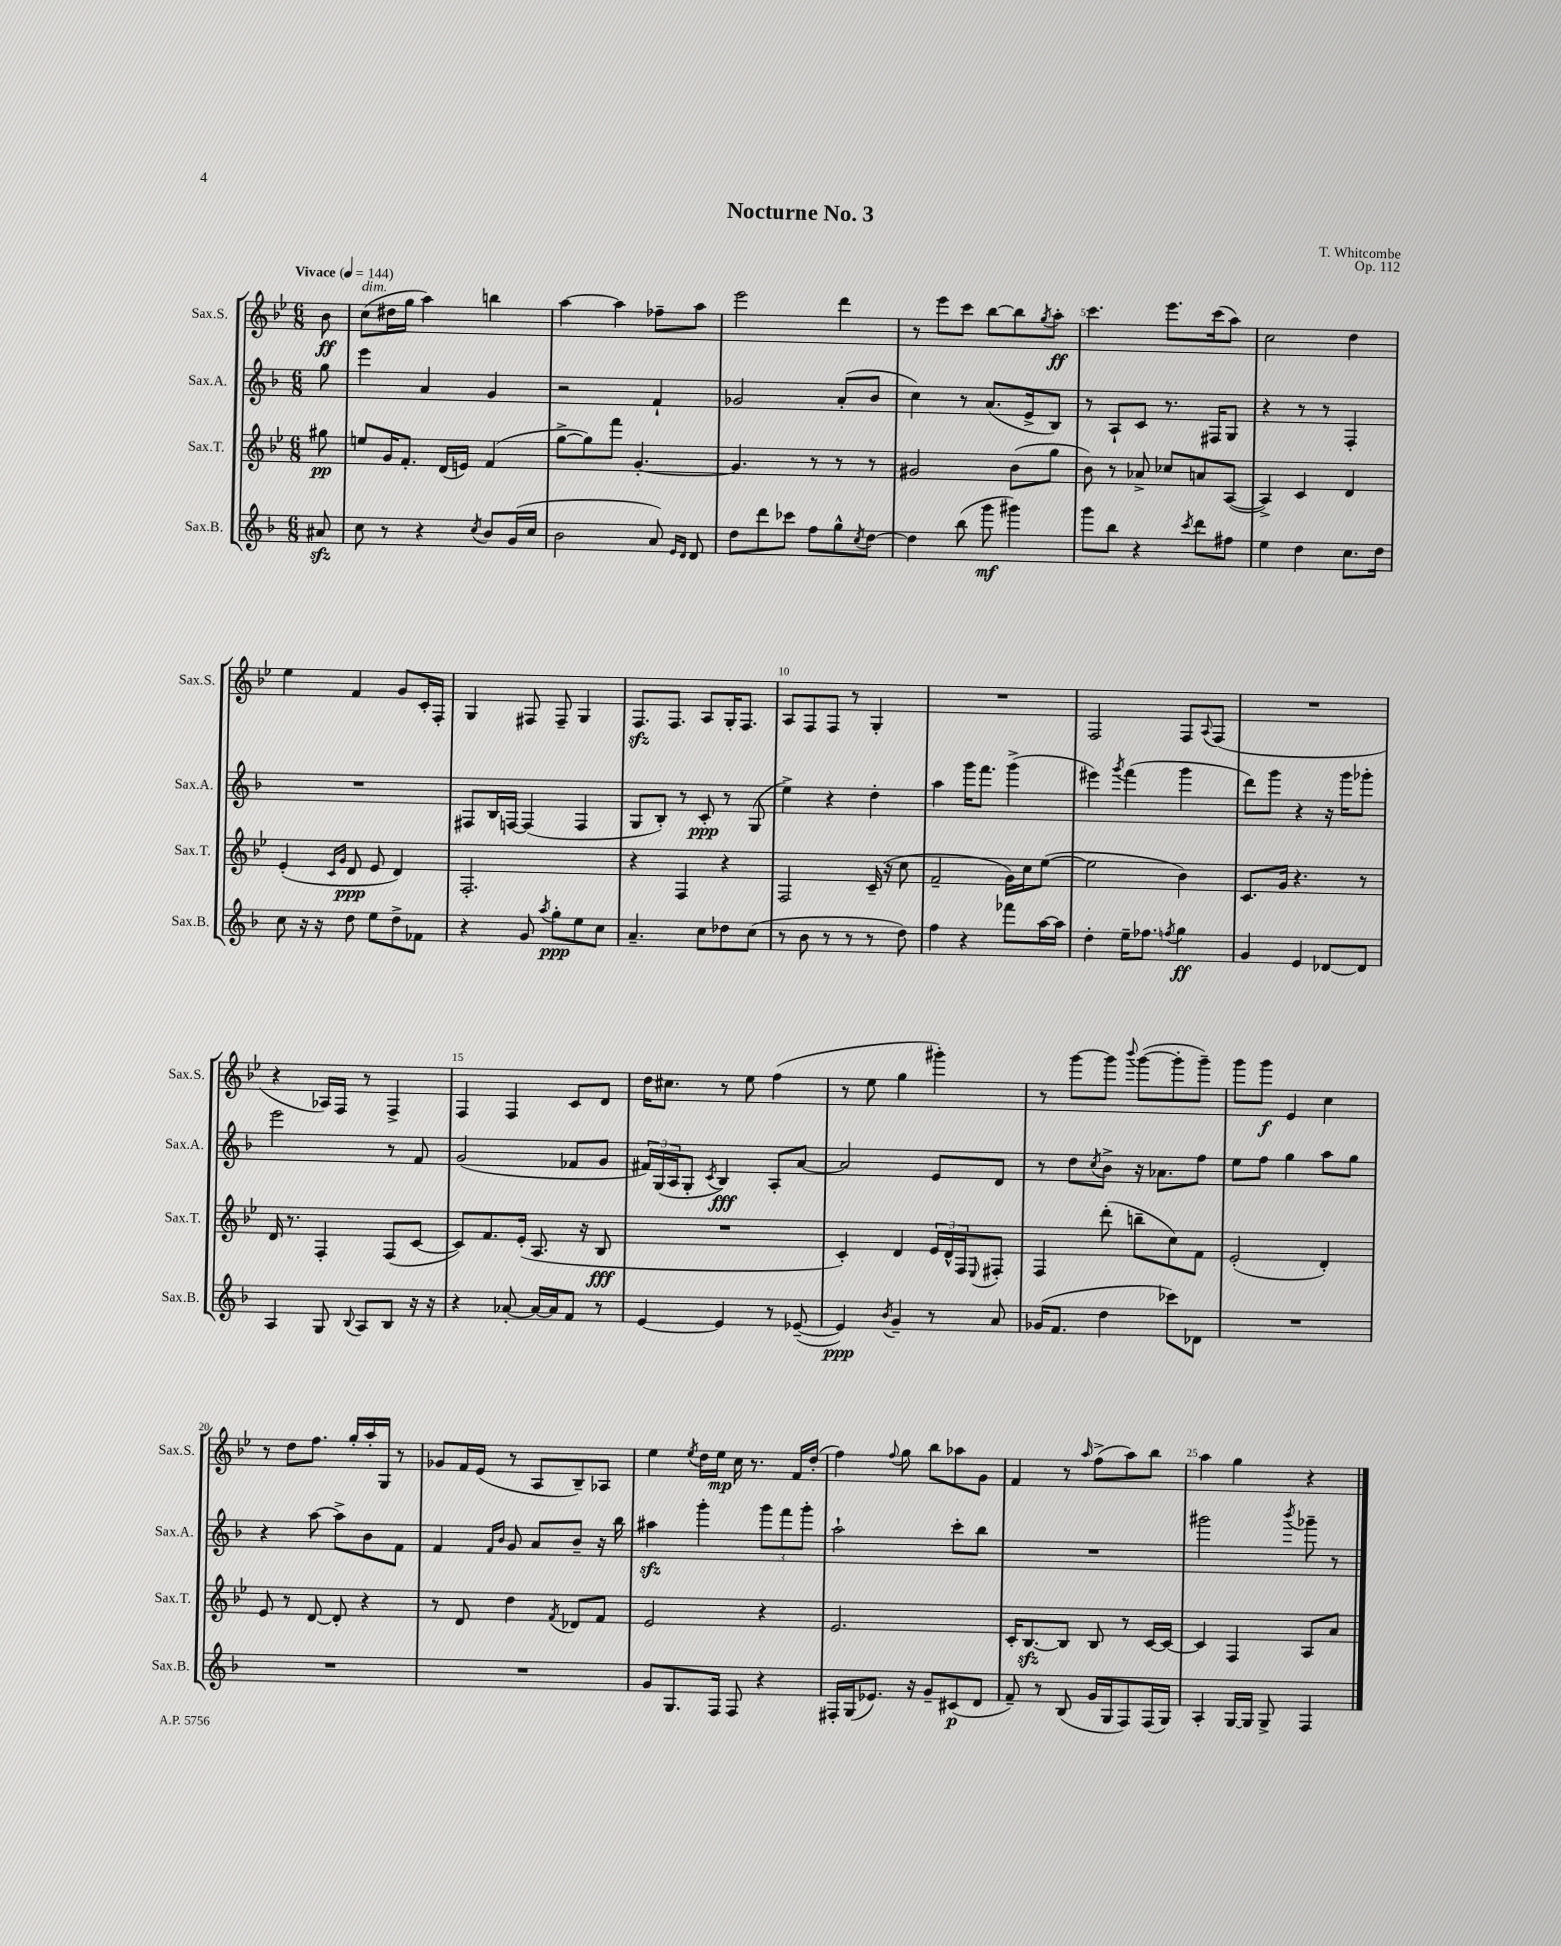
\header { title = "Nocturne No. 3" composer = "T. Whitcombe" opus = "Op. 112" }
<<
\new StaffGroup <<
\new Staff = "s0" \with { instrumentName = "Sax.S." shortInstrumentName = "Sax.S." } {
    \clef treble \key bes \major \numericTimeSignature \time 6/8 \partial 8 \tempo "Vivace" 4 = 144
    bes'8\ff |
    c''8^\markup { \italic "dim." }( dis''16 g''16 a''4) b''4 |
    a''4~ a''4 fes''8-- a''8 |
    ees'''2 d'''4 |
    r8 ees'''8 c'''8 bes''8~ bes''8 \acciaccatura { g''8 } a''8-.\ff |
    c'''4. ees'''8. c'''16( a''8) |
    c''2 d''4 |
    ees''4 f'4 g'8 c'16-. f16-. |
    g4 fis8 fis8-- g4 |
    f8.\sfz f8. a8 g16-. f8. |
    a8 f8 f8 r8 g4-. |
    R2. |
    f2 f8 \appoggiatura { a8 } f8( |
    R2. |
    r4 aes16) f16 r8 f4-> |
    f4 f4 c'8 d'8 |
    d''16 cis''8. r8 ees''8 f''4( |
    r8 ees''8 g''4 gis'''4-.) |
    r8 g'''8~ g'''8 \appoggiatura { bes'''8 } g'''8~( g'''8-. g'''8--) |
    g'''8 g'''8\f ees'4 c''4 |
    r8 d''8 f''8. g''16-. a''16-. g16 r8 |
    ges'8 f'16 ees'16( r8 a8 bes8--) aes8 |
    ees''4 \acciaccatura { ees''8 } d''16 ees''16\mp c''16 r8. f'16 d''16-.( |
    f''4) \appoggiatura { f''8 } g''8 bes''8 aes''8 g'8 |
    f'4 r8 \grace { a''16 } f''8->( a''8) bes''8 |
    a''4 g''4 r4 \bar "|." |
}
\new Staff = "s1" \with { instrumentName = "Sax.A." shortInstrumentName = "Sax.A." } {
    \clef treble \key f \major \numericTimeSignature \time 6/8 \partial 8
    g''8 |
    e'''4 a'4 g'4 |
    r2 f'4-! |
    ges'2 a'8-.( bes'8 |
    c''4) r8 a'8.( e'16-> bes8) |
    r8 a8-! c'8 r8. fis16 g8 |
    r4 r8 r8 f4-. |
    R2. |
    fis8 bes16 f16~ f4( f4 |
    g8 bes8-.) r8 c'8-.\ppp r8 g8( |
    e''4->) r4 d''4-. |
    a''4 g'''16 f'''8. g'''4->( |
    eis'''4) \acciaccatura { g'''8 } f'''4( g'''4 |
    d'''8) g'''8 r4 r16 g'''16 ges'''8-. |
    e'''2 r8 f'8 |
    g'2( fes'8 g'8 |
    \tuplet 3/2 { fis'16) g16( a16 } g8-. \acciaccatura { c'8 } bes4\fff) a8-. a'8~ |
    a'2 e'8 d'8 |
    r8 d''8 \acciaccatura { c''8 } bes'8-> r16 aes'8. f''8 |
    e''8 f''8 g''4 a''8 g''8 |
    r4 a''8~ a''8-> bes'8 f'8 |
    f'4 \grace { f'16 bes'16 } g'8 a'8 bes'8-- r16 bes''16 |
    ais''4\sfz g'''4-. \tuplet 3/2 { g'''8 f'''8 g'''8-. } |
    a''2-! c'''8-. bes''8 |
    R2. |
    gis'''2 \acciaccatura { bes'''8 } ges'''8-- r8 \bar "|." |
}
\new Staff = "s2" \with { instrumentName = "Sax.T." shortInstrumentName = "Sax.T." } {
    \clef treble \key bes \major \numericTimeSignature \time 6/8 \partial 8
    gis''8\pp |
    e''8 g'16 f'8.-. d'16( e'16) f'4( |
    g''8~-> g''8) f'''8 g'4.~-. |
    g'4. r8 r8 r8 |
    gis'2 bes'8( g''8 |
    bes'8) r8 aes'8-> ces''8 a'8 a8~( |
    a4->) c'4 d'4 |
    ees'4-.( \grace { c'16 g'16 } d'8\ppp ees'8 d'4) |
    f2.-. |
    r4 f4 r4 |
    f2 c'16--( r16 c''8 |
    f'2-- g'16) c''16 ees''8~( |
    ees''2 bes'4) |
    c'8. g'16 r4. r8 |
    d'16 r8. f4-. f8( c'8~ |
    c'8) f'8. ees'16-.( a8. r16 bes8\fff |
    R2. |
    c'4-.) d'4 \tuplet 3/2 { ees'16 d'16-^ f16 } \appoggiatura { ees8 } fis8-. |
    f4 d'''8-.( b''8-- c''8) f'8 |
    ees'2-.( d'4-.) |
    ees'8 r8 d'8~ d'8-. r4 |
    r8 d'8 d''4 \acciaccatura { f'8 } des'8 f'8 |
    ees'2 r4 |
    ees'2. |
    c'16-. bes8.~\sfz bes8 bes8 r8 c'16~ c'16~ |
    c'4 f4 a8 a'8 \bar "|." |
}
\new Staff = "s3" \with { instrumentName = "Sax.B." shortInstrumentName = "Sax.B." } {
    \clef treble \key f \major \numericTimeSignature \time 6/8 \partial 8
    ais'8\sfz |
    c''8 r8 r4 \acciaccatura { c''8 } bes'8 g'16( c''16 |
    bes'2 a'8) \grace { e'16 d'16 } d'8 |
    d''8 d'''8 ces'''8 f''8 g''8-^ \acciaccatura { c''8 } d''8~ |
    d''4 bes''8( g'''8\mf gis'''4) |
    g'''8 bes''8 r4 \acciaccatura { c'''8 } d'''8 fis''8 |
    e''4 d''4 c''8. d''16 |
    c''8 r16 r16 d''8 e''8 d''8-> fes'8 |
    r4 g'8 \acciaccatura { a''8 } g''8-.\ppp e''8 c''8 |
    a'4.-- c''8 des''8 c''8( |
    r8 bes'8 r8 r8 r8 d''8) |
    f''4 r4 fes'''8 a''16~ a''16 |
    d''4-. e''16-- fes''8. \acciaccatura { f''8 } g''4\ff |
    g'4 e'4 des'8~ des'8 |
    a4 g8 \appoggiatura { bes8 } a8 bes8 r16 r16 |
    r4 aes'8~-. aes'16~ aes'16 f'8 r8 |
    e'4~ e'4 r8 ees'8~--( |
    ees'4\ppp) \acciaccatura { bes'8 } g'4-- r8 a'8 |
    ges'16( f'8. d''4 ces'''8) des'8 |
    R2. |
    R2. |
    R2. |
    g'8 g8. f16 f8 r4 |
    fis16-. g16( ees'8.) r16 g'8-- cis'8\p( d'8 |
    f'8--) r8 bes8( g'16 g16 f8) f16( g16) |
    a4-. g16~ g16 g8-> f4 \bar "|." |
}
>>
>>
\layout { \context { \Score \override BarNumber.break-visibility = ##(#f #t #t) barNumberVisibility = #(every-nth-bar-number-visible 5) } }
